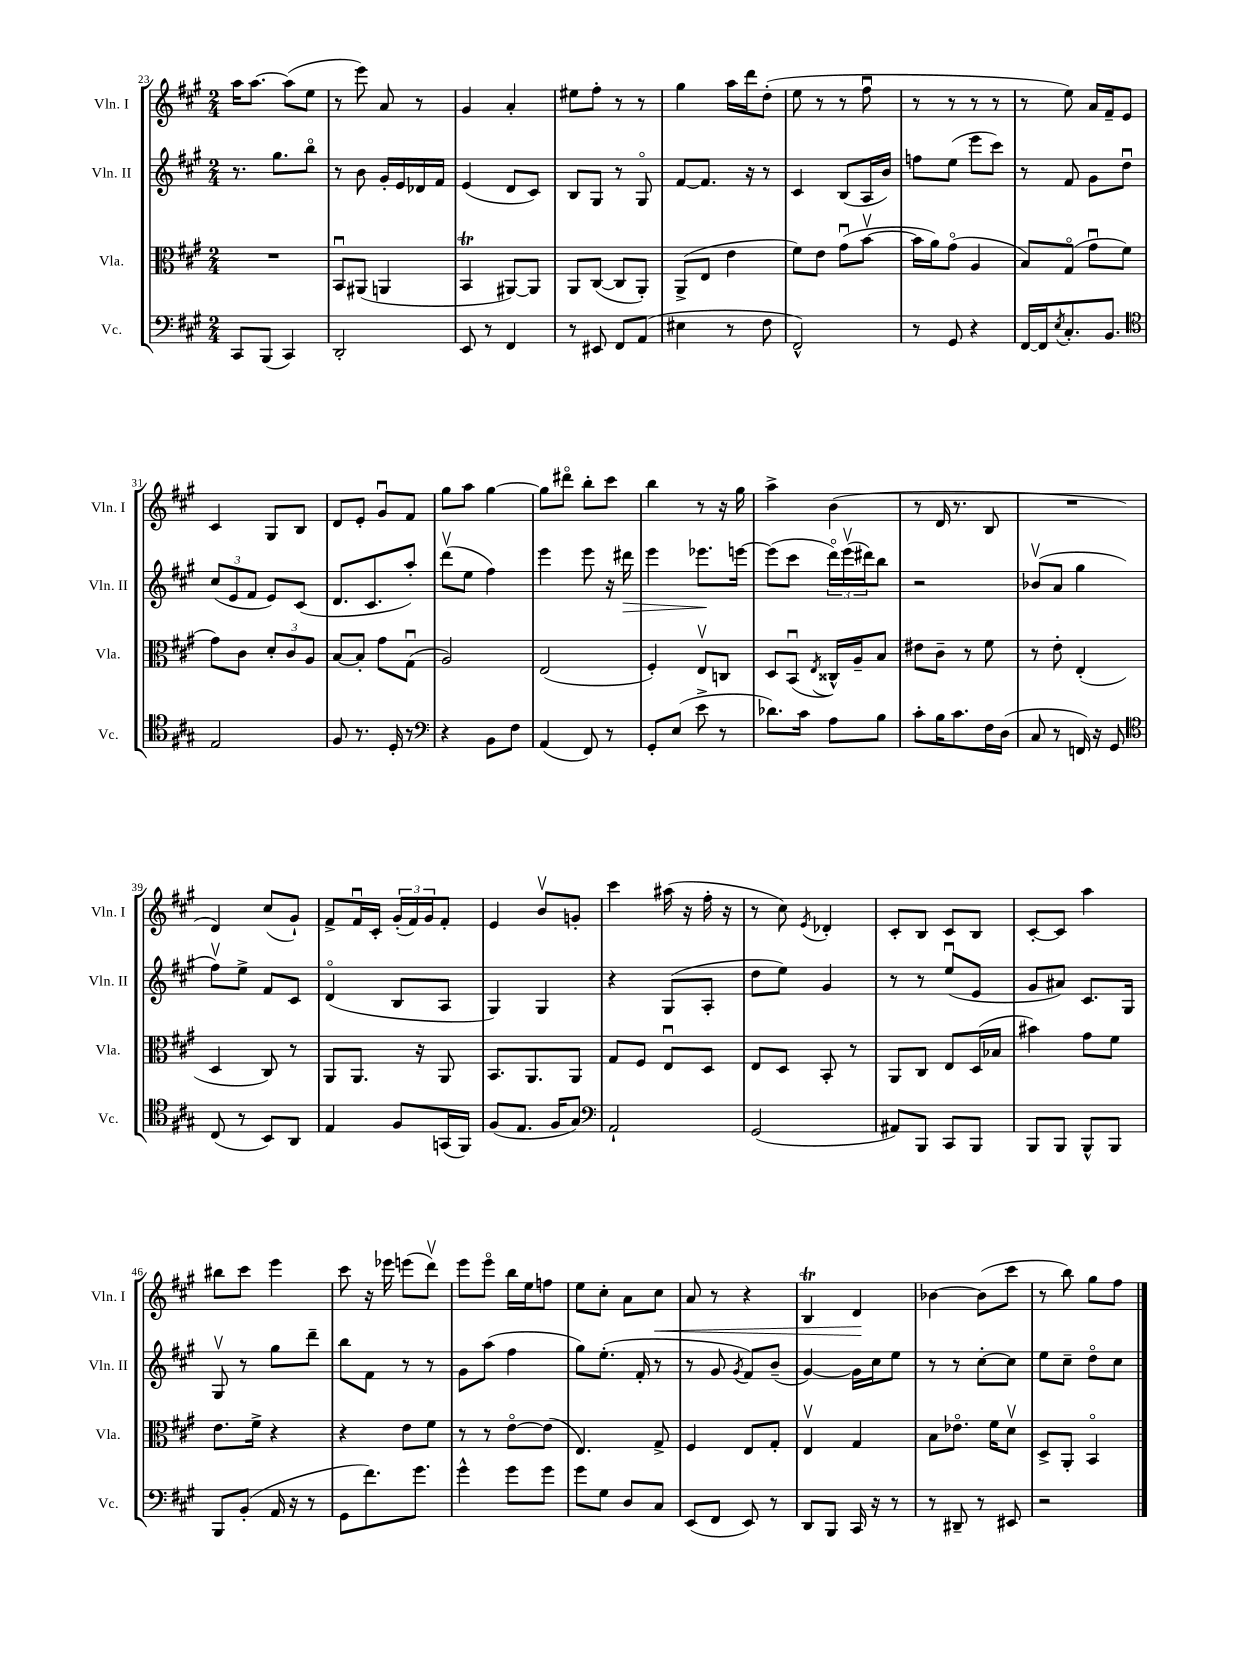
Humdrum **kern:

**kern	**kern	**kern	**kern
*staff4	*staff3	*staff2	*staff1
*clefF4	*clefC3	*clefG2	*clefG2
*k[f#c#g#]	*k[f#c#g#]	*k[f#c#g#]	*k[f#c#g#]
*M2/4	*M2/4	*M2/4	*M2/4
8CC#/L	2r	8.r	16aa\LK
.	.	.	[8.aa\J
(8BBB/J	.	.	.
.	.	8.gg#\L	.
4CC#/)	.	.	(8aa\]L
.	.	8bbo\J	8ee\J
=	=	=	=
2DD'/	8BBu/L	8r	8r
.	(8AA#/J	8b\	8eee\)
.	4AA/	16g#'/LL	8a/
.	.	16e/	.
.	.	16d-/	8r
.	.	16f#/JJ	.
=	=	=	=
8EE/	4BB/	(4e/	4g#/
8r	.	.	.
4FF#/	[8AA#/L)	8d/L	4a'/
.	8AA#/]J	8c#/J)	.
=	=	=	=
8r	8AA/L	8B/L	8ee#\L
8EE#/	([8C#/J	8G#/J	8ff#'\J
8FF#/L	8C#/]L	8r	8r
(8AA/J	8AA'/J)	8G#o/	8r
=	=	=	=
4E#\	(8AA^/L	[8f#/L	4gg#\
.	8E/J	8.f#/]J	.
8r	4e\	.	16aa\LL
.	.	16r	16ddd\J
8F#\	.	8r	(8dd'\J
=	=	=	=
2FF#^^/)	8f#\L)	4c#/	8ee\
.	8e\J	.	8r
.	(8g#u\L	(8B/L	8r
.	[8bv\J	16A/L	8ff#u\
.	.	16b/JJ)	.
=	=	=	=
8r	16b\]LL	8ff\L	8r
.	16a\J)	.	.
8GG#/	(8g#o\J	(8ee\J	8r
4r	4A/	8eee\L	8r
.	.	8ccc#\J)	8r
=	=	=	=
[16FF#/LL	8B/L)	8r	8r
16FF#/]J	.	.	.
8qE/	.	.	.
8.C#'/	(8G#o/J	8f#/	8ee\)
.	8g#u\L	8g#\L	16a/LL
8.BB/J	.	.	16f#~/J
.	8f#\J	8ddu\J	8e/J
=	=	=	=
*clefC4	*	*	*
2E/	8g#\L)	(12cc#/L	4c#/
.	.	12e/	.
.	8c#\J	.	.
.	.	12f#/J	.
.	12d'/L	8e/L)	8G#/L
.	12c#/	.	.
.	.	(8c#/J	8B/J
.	12A/J	.	.
=	=	=	=
8F#/	[8B/L	8.d/L	8d/L
8.r	8B'/]J	.	8e'/J
.	.	8.c#/	.
.	8g#\L	.	8g#u/L
16D'/	.	.	.
8r	(8G#u\J	8aa'/J)	8f#/J
=	=	=	=
*clefF4	*	*	*
4r	2A/)	(8dddv\L	8gg#\L
.	.	8ee\J	8aa\J
8BB\L	.	4ff#\)	[4gg#\
8F#\J	.	.	.
=	=	=	=
(4AA/	(2E/	4eee\	8gg#\]L
.	.	.	8ddd#o\J
8FF#/)	.	8eee\	8bb'\L
8r	.	16r	8ccc#\J
.	.	16ddd#\	.
=	=	=	=
8GG#'/L	4F#'/)	4eee\	4bb\
(8E/J	.	.	.
8e^\	8Ev/L	8.eee-\L	8r
8r	8C/J	.	16r
.	.	[16eee\Jk	16gg#\
=	=	=	=
8.d-\L)	8D/L	(8eee\]L	4aa^\
.	(8BBu/J	8ccc#\J	.
16c#\Jk	.	.	.
.	8qE/	.	.
8A\L	16C##^^/LL)	24dddo\LL)	(4b\
.	.	(24eeev\	.
.	16A~/J	.	.
.	.	24ddd#\J)	.
8B\J	8B/J	8bb\J	.
=	=	=	=
8c#'\L	8e#\L	2r	8r
16B\K	8c#~\J	.	16d/
8.c#\	.	.	8.r
.	8r	.	.
16F#\L	8f#\	.	8B/
(16D\JJ	.	.	.
=	=	=	=
8C#/	8r	(8b-v/L	2r
8r	8e'\	8a/J	.
16FF/)	(4E'/	4gg#\	.
16r	.	.	.
8GG#/	.	.	.
=	=	=	=
*clefC4	*	*	*
(8C#/	4D/	8ff#v\L)	4d/)
8r	.	8ee^\J	.
8BB/L)	8C#/)	8f#/L	(8cc#/L
8AA/J	8r	8c#/J	8g#`/J)
=	=	=	=
4E/	8AA/L	(4do/	8f#^/L
.	8.AA/J	.	16f#u/L
.	.	.	16c#'/JJ
8F#/L	.	8B/L	(24g#'/LL
.	.	.	24f#/)
.	16r	.	.
.	.	.	24g#/J
(16GG/L	8AA/	8A/J	8f#'/J
16FF#/JJ)	.	.	.
=	=	=	=
(8F#/L	8.BB/L	4G#/)	4e/
8.E/J	.	.	.
.	8.AA/	.	.
.	.	4G#/	8bv/L
16F#/LK	.	.	.
8G#/J)	8AA/J	.	8g'/J
=	=	=	=
*clefF4	*	*	*
2AA`/	8G#/L	4r	4ccc#\
.	8F#/J	.	.
.	8Eu/L	(8G#/L	(16aa#\
.	.	.	16r
.	8D/J	8A'/J	16ff#'\
.	.	.	16r
=	=	=	=
(2GG#/	8E/L	8dd\L	8r
.	8D/J	8ee\J)	8cc#\)
.	.	.	8qe/
.	8BB'/	4g#/	4d-'/
.	8r	.	.
=	=	=	=
8AA#/L)	8AA/L	8r	8c#'/L
8BBB/J	8C#/J	8r	8B/J
8CC#/L	8E/L	(8eeu/L	8c#/L
8BBB/J	(16D/L	8e/J	8B/J
.	16B-/JJ	.	.
=	=	=	=
8BBB/L	4b#\)	8g#/L	[8c#'/L
8BBB/J	.	8a#/J)	8c#/]J
8BBB^^/L	8g#\L	8.c#/L	4aa\
8BBB/J	8f#\J	.	.
.	.	16G#/Jk	.
=	=	=	=
8BBB/L	8.e\L	8G#v/	8bb#\L
(8BB'/J	.	8r	8ccc#\J
.	16f#^\Jk	.	.
16AA/	4r	8gg#\L	4eee\
16r	.	.	.
8r	.	8ddd~\J	.
=	=	=	=
8GG#\L	4r	8bb\L	8ccc#\
8.f#\)	.	8f#\J	16r
.	.	.	16eee-\
.	8e\L	8r	(8eee\L
8.g#\J	.	.	.
.	8f#\J	8r	8dddv\J)
=	=	=	=
4g#^^\	8r	8g#\L	8eee\L
.	8r	(8aa\J	8eeeo\J
8g#\L	[8eo\L	4ff#\	16bb\LL
.	.	.	16ee\J
8g#\J	(8e\]J	.	8ff\J
=	=	=	=
8g#\L	4.E/)	8gg#\L)	8ee\L
8G#\J	.	(8.ee'\J	8cc#'\J
8D/L	.	.	8a\L
.	.	16f#'/	.
8C#/J	8G#^/	8r	8cc#\J
=	=	=	=
(8EE/L	4F#/	8r	8a/
8FF#/J	.	8g#/	8r
.	.	8qg#/	.
8EE/)	8E/L	8f#/L)	4r
8r	8G#'/J	(8b~/J	.
=	=	=	=
8DD/L	4Ev/	[4g#/)	4B/
8BBB/J	.	.	.
16CC#/	4G#/	16g#\]LL	4d/
16r	.	16cc#\J	.
8r	.	8ee\J	.
=	=	=	=
8r	8B\L	8r	[4b-\
8DD#~/	8.e-o\J	8r	.
8r	.	[8cc#'\L	(8b-\]L
.	16f#\LK	.	.
8EE#/	8dv\J	8cc#\]J	8ccc#\J
=	=	=	=
2r	8D^/L	8ee\L	8r
.	8AA'/J	8cc#~\J	8bb\)
.	4BBo/	8ddo\L	8gg#\L
.	.	8cc#\J	8ff#\J
==	==	==	==
*-	*-	*-	*-
